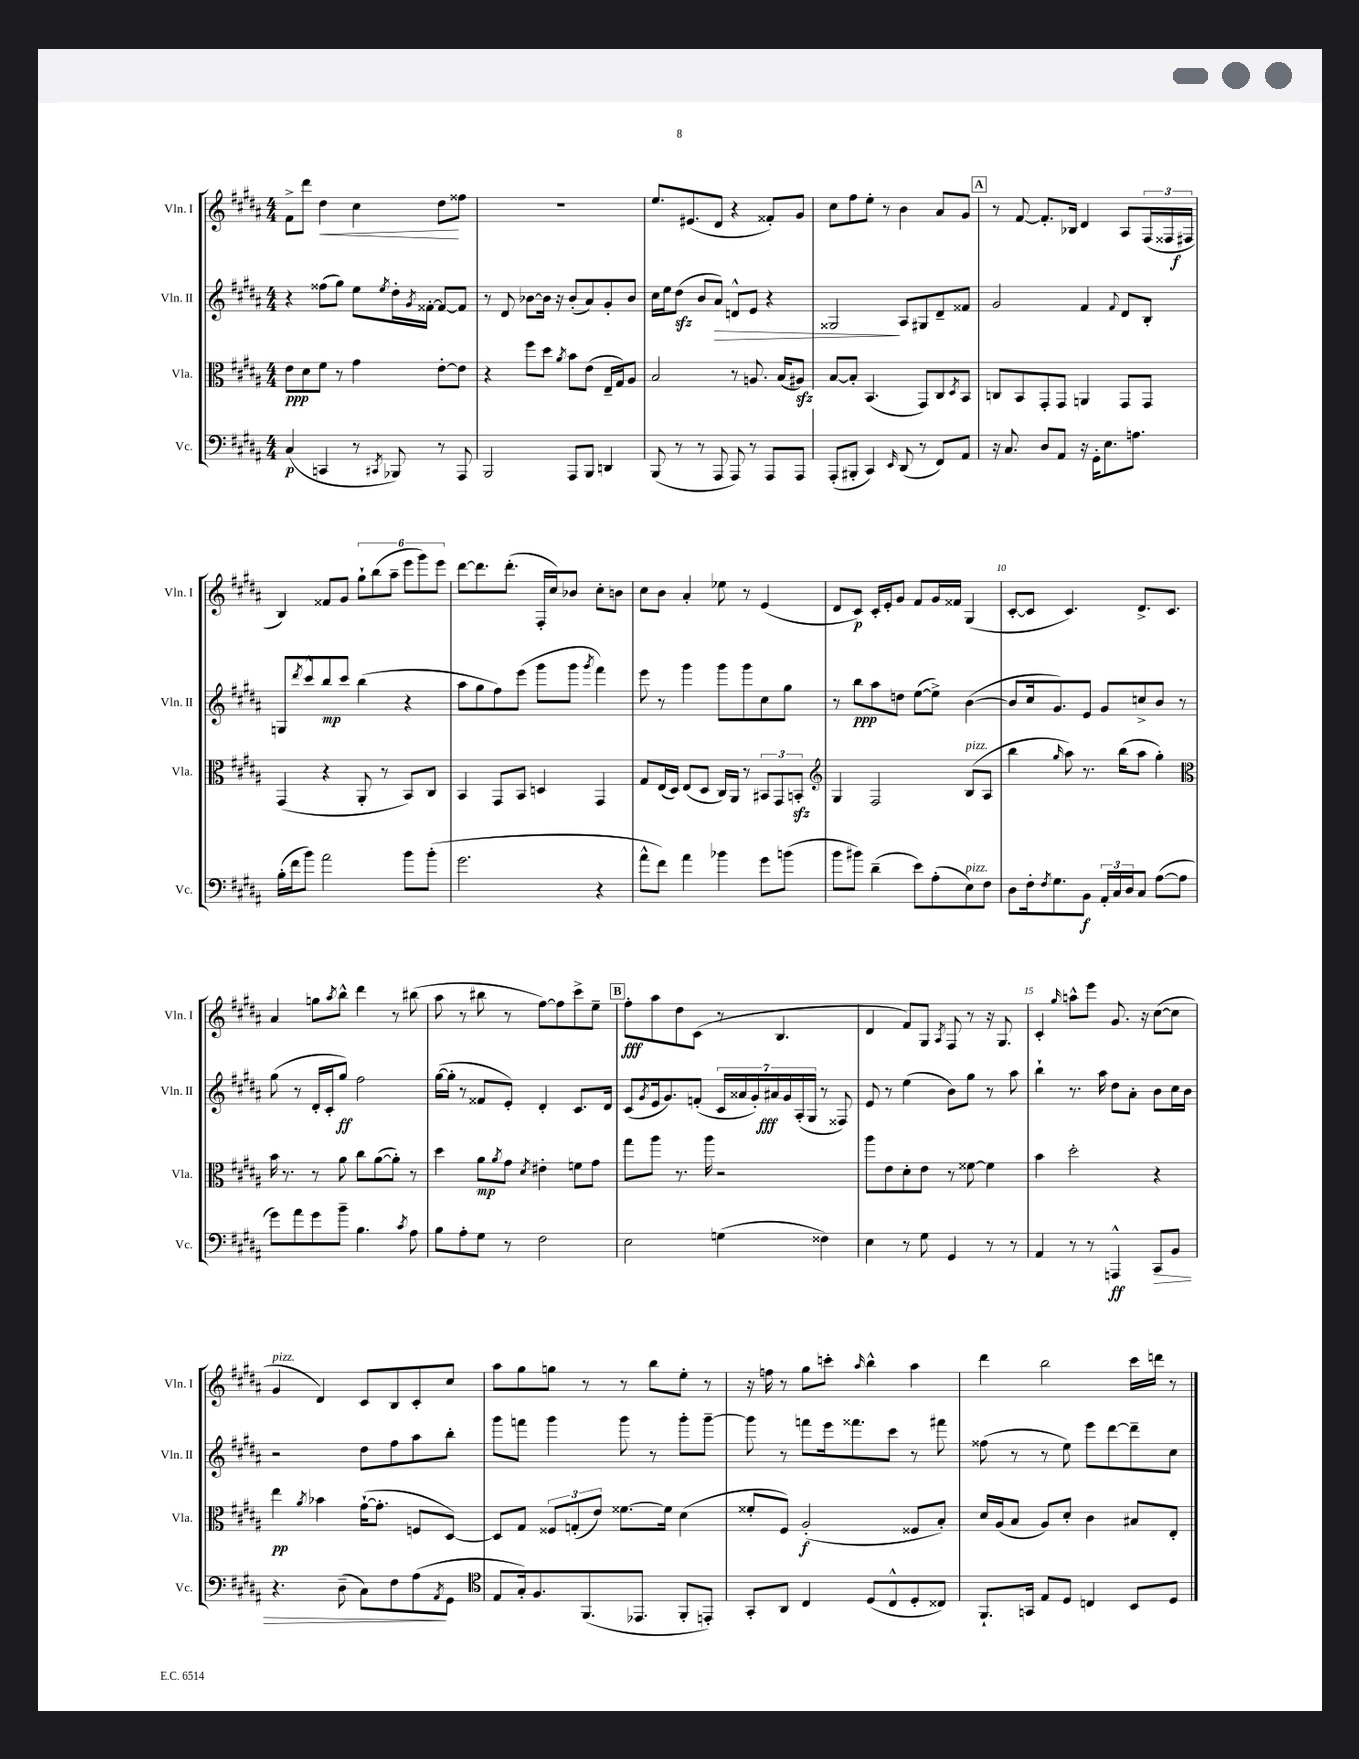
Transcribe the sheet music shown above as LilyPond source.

<<
\new StaffGroup <<
\new Staff = "s0" \with { instrumentName = "Vln. I" shortInstrumentName = "Vln. I" } {
    \clef treble \key b \major \numericTimeSignature \time 4/4
    fis'8-> dis'''8 dis''4\< cis''4 dis''8\! fisis''8 |
    R1 |
    e''8. eis'8.( dis'8 r4 fisis'8-.) gis'8 |
    cis''8 fis''8 e''8-. r8 b'4 ais'8 gis'8 |
    \mark \markup { \box "A" } r8 fis'8~ fis'8.-. bes16 dis'4 ais8 \tuplet 3/2 { fis16( fisis16 fis16\f } |
    b4) fisis'8 gis'8 \tuplet 6/4 { gis''8-! b''8( ais''8-- e'''8 gis'''8) e'''8 } |
    dis'''8~ dis'''8. dis'''8.-.( fis16-. cis''16) bes'8 cis''8-. b'8 |
    cis''8 b'8 ais'4-. ees''8 r8 e'4( |
    dis'8 cis'8\p) cis'16-. e'16-. gis'8 fis'8 gis'16 fisis'16 gis4( |
    cis'8~-. cis'8 cis'4.) dis'8.-> cis'8. |
    ais'4 g''8 \acciaccatura { ais''8 } b''8-^ dis'''4 r8 bis''8( |
    ais''8 r8 bis''8 r8 fis''8~) fis''8 cis'''8-> e''8-- |
    \mark \markup { \box "B" } fis''8-.\fff ais''8 dis''8 cis'8( r8 b4. |
    dis'4 fis'8) gis8 \acciaccatura { ais8 } fis8 r8 r16 gis8. |
    cis'4-. \grace { gis''16 } a''8-^ e'''8 gis'8. r16 cis''8~( cis''8 |
    gis'4^\markup { \italic "pizz." } dis'4) cis'8 b8 cis'8-. cis''8 |
    ais''8 gis''8 g''8 r8 r8 b''8 e''8-. r8 |
    r16 f''16 r8 gis''8 c'''8-. \grace { ais''16 } b''4-^ ais''4 |
    dis'''4 b''2 cis'''16 d'''16 r8 \bar "|." |
}
\new Staff = "s1" \with { instrumentName = "Vln. II" shortInstrumentName = "Vln. II" } {
    \clef treble \key b \major \numericTimeSignature \time 4/4
    r4 fisis''8( gis''8) e''8 \acciaccatura { e''8 } dis''16-. \acciaccatura { gis'8 } fisis'16~-. fisis'8~ fisis'8 |
    r8 dis'8 bes'8~ bes'16 r16 bes'8-.( ais'8) gis'8-. bes'8 |
    cis''16 e''16 dis''8\sfz( b'8 ais'8\>) d'8-^ e'8 r4 |
    gisis2\! ais8 gis8 dis'8-- fisis'8 |
    \mark \markup { \box "A" } gis'2 fis'4 \appoggiatura { fis'8 } dis'8 b8-. |
    g8 \acciaccatura { dis'''8 } cis'''8-^ b''8\mp cis'''8 b''4( r4 |
    ais''8 gis''8 fis''8) e'''8( gis'''8 gis'''8 \acciaccatura { gis'''8 } fis'''4) |
    e'''8 r8 gis'''4 gis'''8 gis'''8 cis''8 gis''8 |
    r8 b''8\ppp ais''8 d''8 e''8~( e''8->) b'4~( |
    b'8 cis''16 gis'8.) e'8 gis'8 c''8-> b'8 r8 |
    gis''8( r8 dis'16-. cis'16-. gis''8\ff) fis''2 |
    gis''16~( gis''16-. r8 fisis'8 e'8-.) dis'4-. cis'8. dis'16 |
    \mark \markup { \box "B" } cis'8( \acciaccatura { gis'8 } e'16 gis'8.) f'8-.( \tuplet 7/4 { cis'16 aisis'16 gis'16-.) ais'16\fff gis'16 ais16-.( gis16 } r8 fisis8) |
    e'8 r8 e''4( b'8) gis''8 r8 ais''8 |
    b''4-! r8. ais''16 dis''8 ais'8-. b'8 cis''16 b'16 |
    r2 dis''8 fis''8 ais''8 b''8-. |
    gis'''8 f'''8 gis'''4 gis'''8 r8 gis'''8-. gis'''8~-- |
    gis'''8 r8 f'''8 e'''16 fisis'''8. cis'''8 r8 fis'''8 |
    fisis''8( r8 r8 e''8) e'''8 dis'''8~ dis'''8-- cis''8 \bar "|." |
}
\new Staff = "s2" \with { instrumentName = "Vla." shortInstrumentName = "Vla." } {
    \clef alto \key b \major \numericTimeSignature \time 4/4
    e'8\ppp dis'8 fis'8 r8 gis'4 e'8~-. e'8 |
    r4 fis''8 dis''8 \acciaccatura { ais'8 } b'8 e'8( e16-- gis16) ais8 |
    b2 r8 a8. b16( ais8\sfz) |
    b8~ b8-. b,4.( gis,8) cis8 \acciaccatura { dis8 } b,8 |
    \mark \markup { \box "A" } c8 b,8 gis,8-. gis,8 a,4 gis,8 gis,8 |
    gis,4( r4 ais,8-. r8 b,8) cis8 |
    b,4 gis,8 b,8 d4 gis,4 |
    gis8 e16( dis16) e8( dis8 cis16) ais,16 r8 \tuplet 3/2 { bis,8 gis,8 b,8-.\sfz } |
    \clef treble gis4 fis2 b8^\markup { \italic "pizz." }( ais8 |
    b''4 \grace { gis''16 } ais''8) r8. b''16( ais''8 gis''4-.) |
    \clef alto b'16 r8. r8 ais'8 cis''8 ais'8~( ais'8-.) r8 |
    dis''4 ais'8\mp \acciaccatura { ais'8 } gis'8 \acciaccatura { dis'8 } eis'4-. f'8 gis'8 |
    \mark \markup { \box "B" } gis''8 ais''8 r8. ais''16 r2 |
    ais''8 e'8 dis'8-. e'8 r8 fisis'8~ fisis'4 |
    b'4 dis''2-. r4 |
    e''4\pp \acciaccatura { ais'8 } bes'4 gis'16~-!( gis'8.-. f8 dis8~) |
    dis8 gis8 \tuplet 3/2 { fisis8 g8-.( e'8) } fisis'8.~ fisis'16 dis'4( |
    fisis'8-. fis8) ais2-.\f( fisis8 b8-.) |
    dis'16 ais16( b8 ais8) dis'8-. cis'4 bis8 e8-. \bar "|." |
}
\new Staff = "s3" \with { instrumentName = "Vc." shortInstrumentName = "Vc." } {
    \clef bass \key b \major \numericTimeSignature \time 4/4
    cis4\p( c,4 r8 \acciaccatura { cis,8 } bes,,8) r8 ais,,8 |
    b,,2 ais,,8 b,,8 d,4 |
    b,,8( r8 r8 ais,,8 ais,,8) r8 ais,,8 ais,,8 |
    ais,,8-.( bis,,8-. cis,4) \grace { e,16 } dis,8( r8 fis,8) ais,8 |
    \mark \markup { \box "A" } r16 cis8. dis8 ais,8 r16 gis,16-. e8. a8. |
    b16-.( fis'16 b'8) ais'2 b'8 b'8-.( |
    gis'2. r4 |
    ais'8-^ fis'8) ais'4 bes'4 gis'8 b'8( |
    b'8 bis'8) dis'4--( e'8) ais8-.( e8^\markup { \italic "pizz." }) fis8 |
    dis8 fis16-. \acciaccatura { fis8 } gis8. b,8\f \tuplet 3/2 { ais,16-. cis16 dis16 } cis8 ais8~( ais8 |
    gis'8) ais'8 gis'8 b'8-- b4. \acciaccatura { cis'8 } ais8 |
    b8 ais8-. gis8 r8 fis2 |
    \mark \markup { \box "B" } e2 g4( fisis4) |
    e4 r8 gis8 gis,4 r8 r8 |
    ais,4 r8 r8 a,,4-^\ff cis,8\> b,8 |
    r4. dis8--( cis8) fis8 ais8\!( \acciaccatura { ais,8 } gis,8 |
    \clef tenor e8 gis16-.) fis8. fis,8.( ees,8. fis,8-. e,8-.) |
    gis,8-. ais,8 cis4 dis8( cis8-^ dis8-. cisis8) |
    fis,8.-! g,16 e8 dis8 c4 b,8 dis8 \bar "|." |
}
>>
>>
\layout { \context { \Score \override BarNumber.break-visibility = ##(#f #t #t) barNumberVisibility = #(every-nth-bar-number-visible 5) } }
